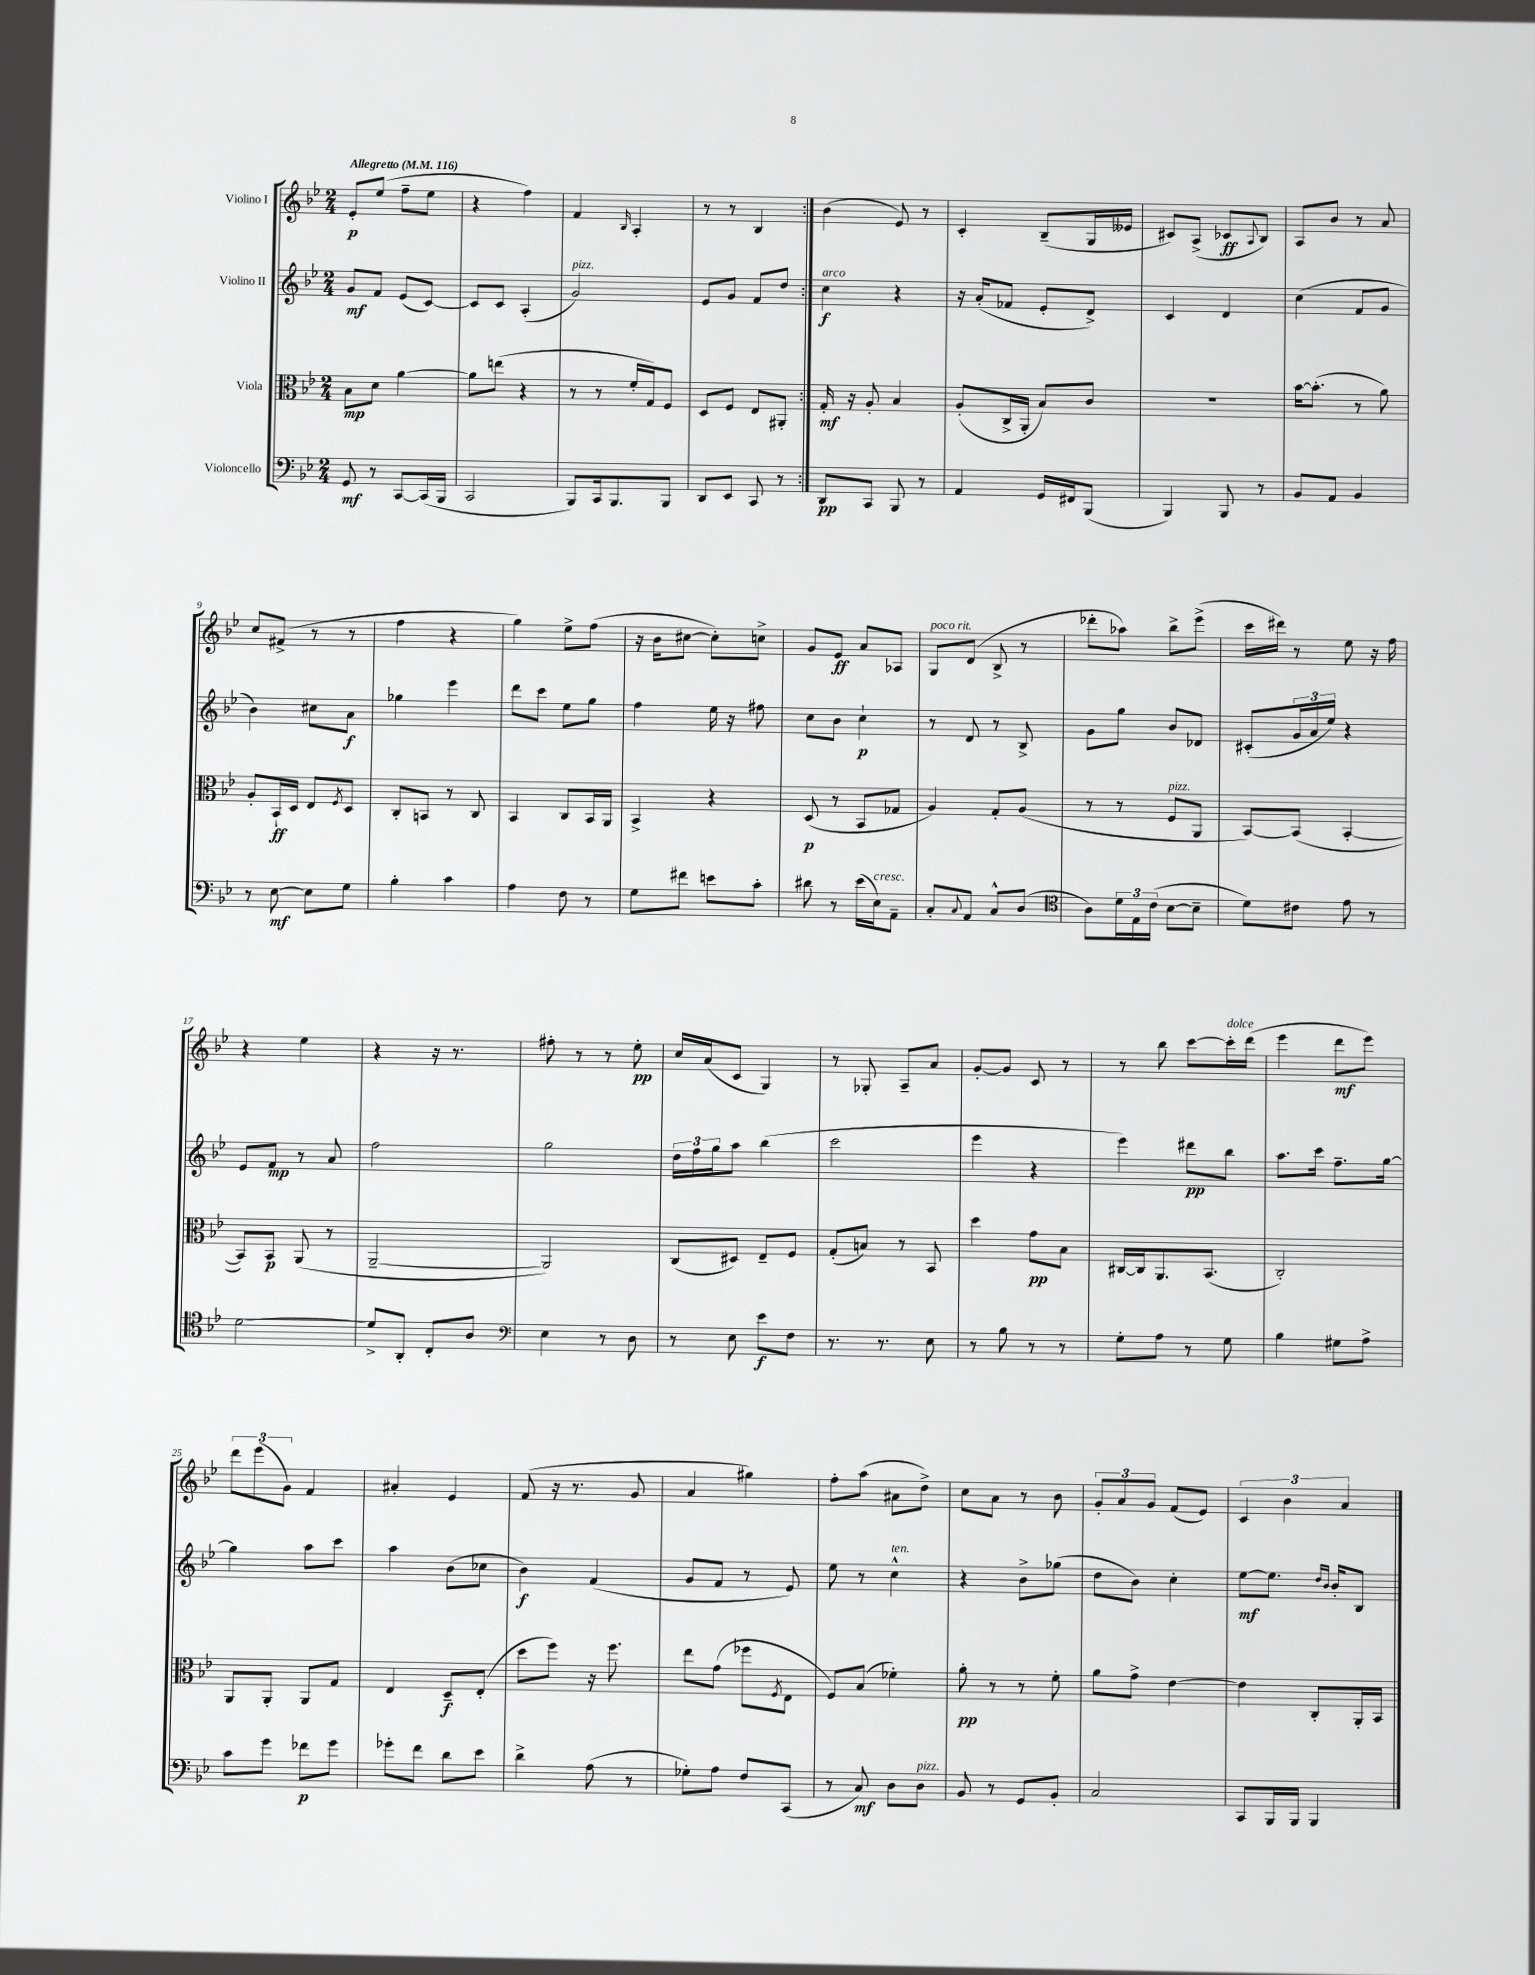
<<
\new StaffGroup <<
\new Staff = "s0" \with { instrumentName = "Violino I" } {
    \clef treble \key bes \major \numericTimeSignature \time 2/4 \tempo "Allegretto" 4 = 116
    \repeat volta 2 { ees'8-.\p ees''8( f''8-- ees''8 |
    r4 f''4) |
    f'4 \grace { bes16 } a4-. |
    r8 r8 bes4 | }
    bes'4( ees'8) r8 |
    c'4-. bes8--( g16 eeses'16 |
    cis'8) a8->( ces'8\ff \appoggiatura { a8 } bes8) |
    a8 bes'8 r8 a'8 |
    c''8 fis'8->( r8 r8 |
    f''4 r4 |
    g''4) ees''8-> f''8( |
    r16 bes'16 cis''8~ cis''8-.) c''8-> |
    g'8 ees'8\ff a'8 aes8 |
    g8^\markup { \italic "poco rit." } d'8( bes8-> r8 |
    des'''8-. aes''8) bes''8-> ees'''8->( |
    c'''16 dis'''16) r8 ees''8 r16 f''16 |
    r4 ees''4 |
    r4 r16 r8. |
    fis''8-. r8 r8 ees''8-.\pp |
    c''16 a'16( c'8 g4) |
    r8 ges8-. a8-- a'8 |
    g'8~-. g'8 c'8 r8 |
    r8 bes''8 c'''8~ c'''16-.^\markup { \italic "dolce" } d'''16( |
    ees'''4 d'''8\mf ees'''8) |
    \tuplet 3/2 { d'''8 ees'''8( g'8) } f'4 |
    ais'4-. ees'4 |
    f'8( r16 r8. g'8 |
    a'4 gis''4) |
    f''8-. a''8( ais'8 d''8->) |
    c''8 a'8 r8 bes'8 |
    \tuplet 3/2 { g'8-. a'8 g'8 } f'8( ees'8) |
    \tuplet 3/2 { c'4 bes'4 a'4 } \bar "|." |
}
\new Staff = "s1" \with { instrumentName = "Violino II" } {
    \clef treble \key bes \major \numericTimeSignature \time 2/4
    \repeat volta 2 { g'8\mf f'8 ees'8( c'8~) |
    c'8 c'8 a4-.( |
    g'2^\markup { \italic "pizz." }) |
    ees'8 g'8 f'8 d''8 | }
    c''4\f^\markup { \italic "arco" } r4 |
    r16 a'16-.( fes'8 ees'8-. d'8->) |
    c'4 d'4 |
    c''4( f'8 g'8 |
    bes'4) cis''8 a'8\f |
    ges''4 ees'''4 |
    d'''8 c'''8 ees''8 g''8 |
    f''4 ees''16 r16 fis''8 |
    c''8 bes'8 c''4-!\p |
    r8 d'8 r8 bes8-> |
    g'8 g''8 bes'8 des'8 |
    cis'8-.( \tuplet 3/2 { g'16 a'16 ees''16) } r4 |
    ees'8 f'8\mp r8 a'8 |
    f''2 |
    g''2 |
    \tuplet 3/2 { d''16 f''16 g''16 } a''8 bes''4( |
    c'''2 |
    ees'''4 r4 |
    ees'''4) dis'''8\pp bes''8 |
    a''8. c'''16 f''8.-- g''16~ |
    g''4 a''8 c'''8 |
    a''4 bes'8( ces''8 |
    bes'4\f) f'4( |
    g'8 f'8 r8 ees'8) |
    ees''8 r8 c''4-^^\markup { \italic "ten." } |
    r4 bes'8-> ges''8( |
    d''8 bes'8) c''4-. |
    ees''8~\mf ees''8. \grace { d''16 bes'16 } bes'16-. bes8 \bar "|." |
}
\new Staff = "s2" \with { instrumentName = "Viola" } {
    \clef alto \key bes \major \numericTimeSignature \time 2/4
    \repeat volta 2 { bes8\mp d'8 a'4~ |
    a'8 e''8( r4 |
    r8 r8 f'16-. g16) f8 |
    d8 f8 ees8 ais,8-. | }
    g16-.\mf r16 a8-. bes4 |
    a8-.( c16-> a,16-. bes8) c'8 |
    R2 |
    bes'16~ bes'8.-.( r8 a'8) |
    a8-. bes,16-!\ff d16 ees8 \acciaccatura { f8 } d8 |
    c8-. b,8 r8 c8 |
    bes,4 c8 bes,16 a,16 |
    bes,4-> r4 |
    d8\p( r8 bes,8 ges8 |
    a4) g8-. a8( |
    r8 r8 f8^\markup { \italic "pizz." } a,8 |
    bes,8~) bes,8( bes,4~-. |
    bes,8) bes,8\p a,8( r8 |
    a,2~-- |
    a,2) |
    c8( dis8) ees8-- f8 |
    g8-.( b8) r8 bes,8 |
    d''4 g'8\pp bes8 |
    cis16~ cis16 a,8. bes,8.( |
    c2-.) |
    a,8 a,8-. a,8 g8 |
    ees4 d8--\f ees8-.( |
    d''8 f''8) r16 f''8. |
    ees''8 g'8( fes''8 \acciaccatura { f8 } ees8 |
    f8) bes8( fes'4-.) |
    a'8-.\pp r8 r8 f'8-. |
    a'8 g'8-> ees'4~ |
    ees'4 c8-. a,16-. bes,16 \bar "|." |
}
\new Staff = "s3" \with { instrumentName = "Violoncello" } {
    \clef bass \key bes \major \numericTimeSignature \time 2/4
    \repeat volta 2 { g,8\mf r8 c,8~ c,16( bes,,16 |
    c,2 |
    bes,,8) c,16 bes,,8. bes,,8 |
    d,8 ees,8 c,8 r8 | }
    d,8\pp c,8 bes,,8 r8 |
    a,4 g,16 fis,16 bes,,8( |
    bes,,4) bes,,8 r8 |
    bes,8 a,8 bes,4 |
    r8 ees8~\mf ees8 g8 |
    bes4-. c'4 |
    a4 f8 r8 |
    g8 fis'8 e'8 c'8-. |
    dis'8 r8 ees'16( ees16^\markup { \italic "cresc." }) a,8-- |
    c8-. \appoggiatura { c8 } a,8 c8-^ d8( |
    \clef tenor a8) \tuplet 3/2 { d'16 ees16 c'16( } bes8~ bes8-- |
    d'8) cis'8 ees'8 r8 |
    d'2~ |
    d'8-> a,8-. c8-. a8 |
    \clef bass ees4 r8 d8 |
    r8 ees8 ees'8\f f8 |
    r8. r8. ees8 |
    r8 bes8 r8 r8 |
    g8-. a8 r8 g8 |
    bes4 gis8 a8-> |
    c'8 g'8 fes'8\p g'8 |
    ges'8-. f'8 d'8 ees'8 |
    d'4-> a8( r8 |
    ges8-.) a8 f8 c,8( |
    r8 c8\mf) d8 d8^\markup { \italic "pizz." } |
    bes,8 r8 g,8 bes,8-. |
    c2 |
    c,8 bes,,16 bes,,16 bes,,4 \bar "|." |
}
>>
>>
